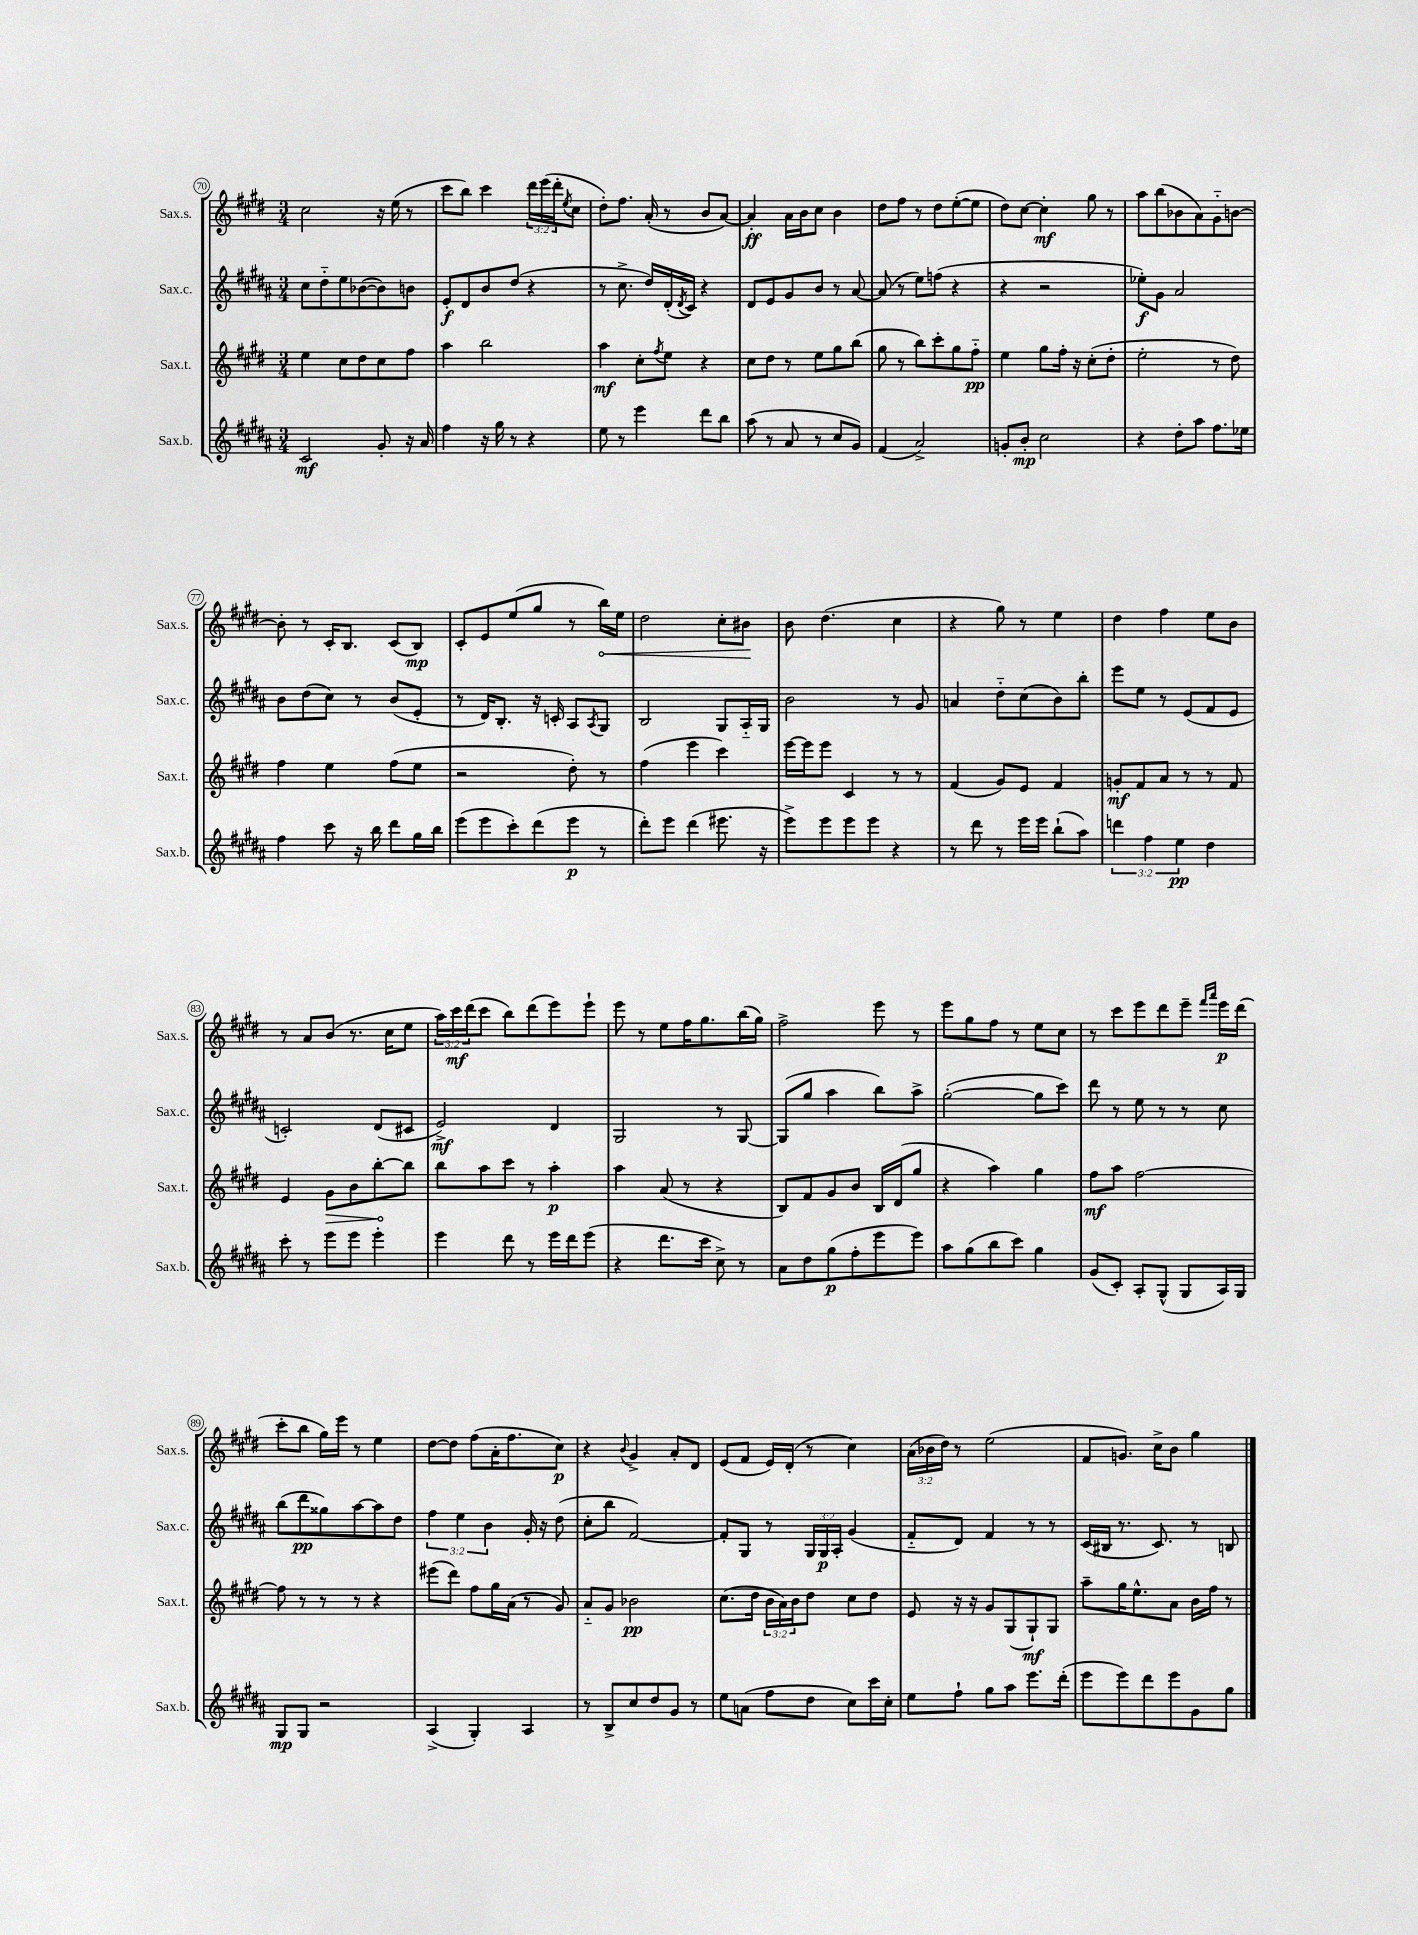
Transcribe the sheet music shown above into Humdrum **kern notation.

**kern	**kern	**kern	**kern
*staff4	*staff3	*staff2	*staff1
*clefG2	*clefG2	*clefG2	*clefG2
*k[f#c#g#d#a#]	*k[f#c#g#d#]	*k[f#c#g#d#a#]	*k[f#c#g#d#]
*M3/4	*M3/4	*M3/4	*M3/4
2c#/	4ee\	8cc#\L	2cc#\
.	.	8dd#'~\	.
.	8cc#\L	8ee\	.
.	8dd#\	([8b-\	.
8g#'/	8cc#\	8b-\])	16r
.	.	.	(16ee\
16r	8ff#\J	8b\J	8r
16a#/	.	.	.
=	=	=	=
4ff#\	4aa\	8e'/L	8ccc#\L
.	.	8d#/	8bb\J)
16r	2bb\	8b/	4ccc#\
16gg#\	.	.	.
8r	.	(8dd#/J	.
4r	.	4r	24ddd#\LL
.	.	.	(24eee\
.	.	.	24ddd#'\J
.	.	.	8qee/
.	.	.	8cc#\J
=	=	=	=
8ee\	4aa\	8r	8dd#'\L)
8r	.	8.cc#^\	8.ff#\J
4eee\	8cc#'\L	.	.
.	.	16dd#/LL)	(16a'/
.	8qff#/	.	.
.	8ee\J	(16d#'/	8r
.	.	8qd#/	.
.	.	16c#/JJ)	.
8ddd#\L	4r	4r	8b/L
8bb\J	.	.	[8a/J)
=	=	=	=
(8aa#\	8cc#\L	8d#/L	4a'/]
8r	8dd#\J	8e/	.
8a#/	8r	8g#/	16a\LL
.	.	.	16b\J
8r	8ee\L	8b/J	8cc#\J
8cc#/L	8gg#\	8r	4b\
8g#/J)	(8bb\J	[8a#/	.
=	=	=	=
(4f#/	8gg#\	(8a#/]	8dd#\L
.	8r	8r	8ff#\J
2a#^/)	8bb\L)	8ee\L)	8r
.	8ccc#'\	(8ff\J	8dd#\L
.	8gg#\	4r	([8ee'\
.	8ff#'~\J	.	8ee\]J
=	=	=	=
8g'/L	4ee\	4r	8dd#\L)
8b'/J	.	.	[8cc#\J
2cc#\	8gg#\L	2r	4cc#'\]
.	16ff#'\Jk	.	.
.	16r	.	.
.	(8cc#'\L	.	8gg#\
.	8dd#'\J	.	8r
=	=	=	=
4r	2ee'\	8ee-'\L)	8aa\L
.	.	8g#\J	(8bb\
8dd#'\L	.	2a#/	8b-\
8aa#\J	.	.	8a\)
8.ff#\L	8r	.	8g#'~\
.	8dd#\)	.	[8b\J
16ee-\Jk	.	.	.
=	=	=	=
4ff#\	4ff#\	8b\L	8b'\]
.	.	(8dd#\	8r
8ccc#\	4ee\	8cc#\J)	16c#'/LK
.	.	.	8.B/J
16r	.	8r	.
16bb\	.	.	.
8ddd#\L	(8ff#\L	(8b/L	(8c#/L
16gg#\L	8ee\J	8e'/J	8B/J)
16bb\JJ	.	.	.
=	=	=	=
(8eee\L	2r	8r	8c#'/L
8eee\	.	16d#/LK)	8e/
.	.	8.B'/J	.
8ccc#'\)	.	.	(8ee/
(8ddd#\	.	16r	8gg#/J
.	.	16c'/	.
8eee\J	8dd#'\)	8A#/L	8r
.	.	8qA#/	.
8r	8r	8G#/J	16bb\LL)
.	.	.	16ee\JJ
=	=	=	=
8ddd#'\L)	(4ff#\	2B/	2dd#\
8eee\J	.	.	.
(4ddd#\	4eee\	.	.
8.eee#\	4ccc#\)	8G#/L	8cc#'\L
.	.	16A#'~/L	8b#\J
16r	.	16G#/JJ	.
=	=	=	=
8eee^\L)	[16eee\LL	2b\	8b\
.	16eee\]J	.	.
8eee\	8eee\J	.	(4.dd#\
8eee\	4c#/	.	.
8eee\J	.	.	.
4r	8r	8r	4cc#\
.	8r	8g#/	.
=	=	=	=
8r	(4f#/	4a/	4r
8ddd#\	.	.	.
8r	8g#/L)	8dd#'~\L	8gg#\)
16eee\LL	8e/J	(8cc#\	8r
16eee\JJ	.	.	.
(8bb`\L	4f#/	8b\)	4ee\
8aa#\J)	.	8bb'\J	.
=	=	=	=
6ddd\	8g'/L	8eee\L	4dd#\
.	8f#/	8ee\J	.
6ff#\	.	.	.
.	8a/J	8r	4ff#\
6ee\	.	.	.
.	8r	(8e/L	.
4dd#\	8r	8f#/	8ee\L
.	8f#/	8e/J	8b\J
=	=	=	=
8ccc#'\	4e/	2c'/)	8r
8r	.	.	8a/L
8eee\L	8g#\L	.	(8b/J
8eee\J	8b\	.	8.r
4eee'\	[8bb'\	(8d#/L	.
.	.	.	16cc#\LK
.	8bb\]J	8c#/J	8ee\J
=	=	=	=
4eee\	8bb\L	2e^/)	24aa\LL)
.	.	.	24ccc#\
.	.	.	(24ddd#\J
.	8aa\	.	8ccc#\J
8ddd#\	8ccc#\J	.	8bb\L)
8r	8r	.	(8ddd#\
16eee\LL	4aa'\	4d#/	8eee\)
16ddd#\J	.	.	.
(8eee\J	.	.	8eee`\J
=	=	=	=
4r	4aa\	2G#/	8eee\
.	.	.	8r
8.ddd#\L	(8a/	.	8ee\L
.	8r	.	16ff#\K
16ccc#\Jk	.	.	8.gg#\
8cc#^\)	4r	8r	.
8r	.	[8G#/	(16bb\L
.	.	.	16gg#\JJ)
=	=	=	=
8a#\L	8B/L)	(8G#/]L	2ff#^\
8dd#\	8f#/	8gg#/J	.
(8gg#\	8g#/	4aa#\	.
8ff#'\	8b/J	.	.
8eee\	16B/LL	8bb\L)	8eee\
.	(16d#/J	.	.
8eee\J)	8gg#/J	8aa#^\J	8r
=	=	=	=
8aa#\L	4r	([2gg#'\	8eee\L
(8gg#\	.	.	8gg#\
8bb\	4aa\)	.	8ff#\J
8ccc#\J)	.	.	8r
4gg#\	4gg#\	8gg#\]L	8ee\L
.	.	8ccc#\J)	8cc#\J
=	=	=	=
(8g#/L	8ff#\L	8ddd#\	8r
8c#'/J)	8aa\J	8r	8ccc#\L
8A#'/L	[2ff#\	8ee\	8eee\
(8G#^^/J	.	8r	8ddd#\
8G#/L	.	8r	8eee~\J
.	.	.	16qqfff#/LL
.	.	.	16qqaaa/JJ
16A#/L)	.	8cc#\	16eee\LL
16G#/JJ	.	.	(16ddd#\JJ
=	=	=	=
8G#/L	8ff#\]	(8bb\L	8ccc#'\L
8G#/J	8r	8ddd#\	8bb\J
2r	8r	8gg##\)	16gg#\LL)
.	.	.	16eee\JJ
.	8r	[8aa#\	8r
.	4r	8aa#\]	4ee\
.	.	8dd#\J	.
=	=	=	=
(4A#^/	(8eee#\L	6ff#\	[8dd#\L
.	8ddd#\J)	.	8dd#\]J
.	.	6ee\	.
4G#'/)	8ff#\L	.	(8ff#\L
.	.	6b\	.
.	16gg#\L	.	16a'\K
.	(16a\JJ	.	8.ff#\
4A#/	8r	16g#'/	.
.	.	16r	.
.	8g#/)	(8dd#\	8cc#\J)
=	=	=	=
8r	8a'~/L	8cc#'\L	4r
8B^/L	8g#/J	8bb\J	.
.	.	.	8qqb/
8cc#/	2b-\	[2f#/)	4g#^/
8dd#/	.	.	.
8g#/J	.	.	8a'/L
8r	.	.	8d#/J
=	=	=	=
8ee\L	(8.cc#\L	8f#'/]L	(8e/L
(8a\J	.	8G#/J	8f#/J
.	16dd#\Jk	.	.
8ff#\L	24b\LL	8r	16e/LL)
.	24a\)	.	.
.	.	.	(16d#'/JJ
.	24b\J	.	.
8dd#\J	8dd#\J	24G#/LL	8r
.	.	24G#/	.
.	.	24A#'/JJ	.
8cc#\L)	8cc#\L	(4g#/	4cc#\)
16ccc#\L	8dd#\J	.	.
16cc#'\JJ	.	.	.
=	=	=	=
8ee\L	8e/	8f#'~/L	(24a\LL
.	.	.	24b-\
.	.	.	24dd#\JJ)
8ff#`\J	16r	8d#/J)	8r
.	16r	.	.
8gg#\L	8g#/L	4f#/	(2ee\
8aa#\J	(8G#/	.	.
8.eee\L	8G#`/)	8r	.
.	8G#/J	8r	.
(16ddd#'\Jk	.	.	.
=	=	=	=
8eee\L	8aa~\L	(16c#/LL	8f#/L
.	.	16B#/JJ	.
8eee\)	16gg#\K	8.r	8.g/J)
.	8.ee^^\	.	.
8ddd#\	.	.	.
.	.	8.c#/)	16cc#^\LK
8eee\	8a\J	.	8b\J
8g#\	16b\LL	8r	4gg#\
.	16ff#\JJ	.	.
8gg#\J	8r	8B/	.
==	==	==	==
*-	*-	*-	*-
